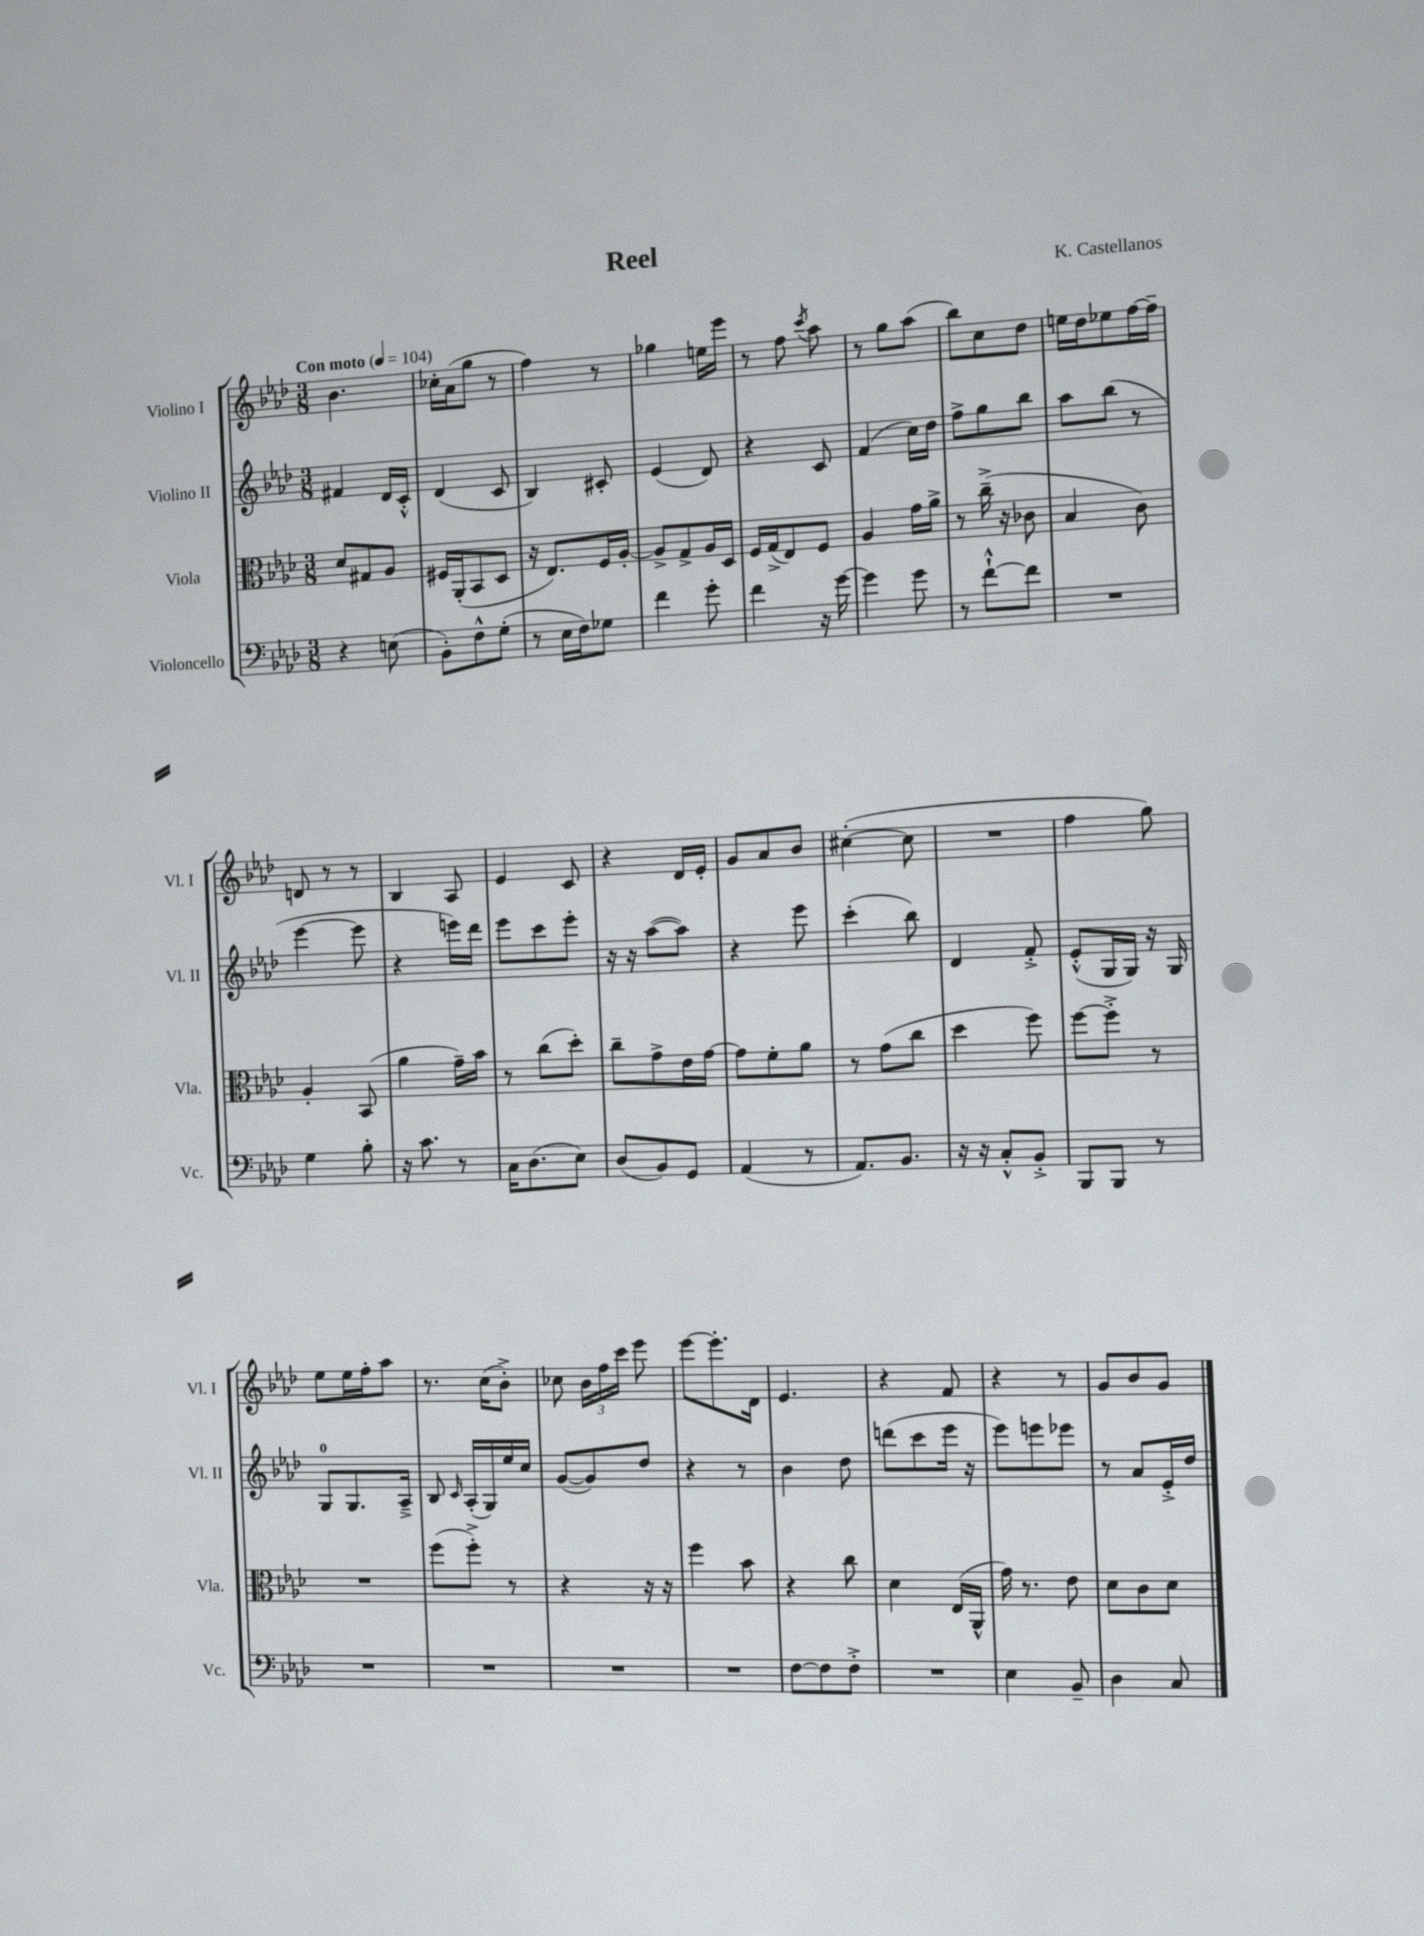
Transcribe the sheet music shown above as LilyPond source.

\header { title = "Reel" composer = "K. Castellanos" }
<<
\new StaffGroup <<
\new Staff = "s0" \with { instrumentName = "Violino I" shortInstrumentName = "Vl. I" } {
    \clef treble \key aes \major \numericTimeSignature \time 3/8 \tempo "Con moto" 4 = 104
    \autoBeamOff bes'4. |
    ces''16[-. aes'16( g''8] r8 |
    f''4) r8 |
    ges''4 e''16[ ees'''16] |
    r8 f''8 \acciaccatura { c'''8 } aes''8 |
    r8 g''8[ aes''8]( |
    bes''8[) c''8 des''8] |
    e''16[ des''16 ees''8 f''16~ f''16]-- |
    d'8 r8 r8 |
    bes4 aes8 |
    ees'4 c'8 |
    r4 des'16[ ees'16]-. |
    g'8[ aes'8 bes'8] |
    cis''4~-.( cis''8 |
    R4. |
    f''4 g''8) |
    ees''8[ ees''16 f''16-. aes''8] |
    r8. c''16[( bes'8]-.->) |
    ces''8 \tuplet 3/2 { bes'16[ f''16 c'''16] } ees'''8 |
    ees'''8[~ ees'''8.-. des'16] |
    ees'4. |
    r4 f'8 |
    r4 r8 |
    g'8[ bes'8 g'8] \bar "|." |
}
\new Staff = "s1" \with { instrumentName = "Violino II" shortInstrumentName = "Vl. II" } {
    \clef treble \key aes \major \numericTimeSignature \time 3/8
    \autoBeamOff fis'4 des'16[ c'16]-.-^ |
    des'4( c'8 |
    bes4) cis'8-. |
    ees'4( des'8) |
    r4 c'8 |
    f'4( c''16[) des''16] |
    f''8[-> g''8 bes''8] |
    aes''8[ bes''8]( r8 |
    ees'''4~ ees'''8 |
    r4 e'''16[) des'''16] |
    ees'''8[ c'''8 ees'''8]-. |
    r16 r16 aes''8[~( aes''8]) |
    r4 ees'''8 |
    c'''4-.( bes''8) |
    des'4 f'8-.-> |
    ees'8[-.-^( g16 g16]) r16 g16 |
    g8[-0 g8. aes16]---> |
    bes8 \grace { c'16 } aes16[-.( g16) ees''16 c''16] |
    g'8[~( g'8) des''8] |
    r4 r8 |
    bes'4 des''8 |
    d'''8[( c'''8 ees'''16] r16 |
    ees'''8[) e'''8 ees'''8] |
    r8 aes'8[ ees'16-.-> des''16] \bar "|." |
}
\new Staff = "s2" \with { instrumentName = "Viola" shortInstrumentName = "Vla." } {
    \clef alto \key aes \major \numericTimeSignature \time 3/8
    \autoBeamOff des'8[ gis8 aes8] |
    fis16[ aes,16-.( bes,8 des8] |
    r16 ees8.[) f16 aes16]~-. |
    aes8[-> g8-> aes16 des16] |
    f16[ g16->( ees8) f8] |
    aes4 g'16[ aes'16]-> |
    r8 c''16--->( r16 ces'8 |
    bes4 c'8) |
    aes4-. bes,8( |
    aes'4 g'16[--) bes'16] |
    r8 c''8[( des''8]-.) |
    c''8[-- g'8-> ees'16 g'16]~ |
    g'8[ f'8-. aes'8] |
    r8 g'8[( c''8] |
    des''4 f''8) |
    f''8[~ f''8]-.-> r8 |
    R4. |
    f''8[( f''8]-.->) r8 |
    r4 r16 r16 |
    f''4 bes'8 |
    r4 c''8 |
    des'4 ees16[( aes,16]-^ |
    g'16) r8. ees'8 |
    des'8[ c'8 des'8] \bar "|." |
}
\new Staff = "s3" \with { instrumentName = "Violoncello" shortInstrumentName = "Vc." } {
    \clef bass \key aes \major \numericTimeSignature \time 3/8
    \autoBeamOff r4 e8( |
    bes,8[-.) f8-^ g8]-.( |
    r8 ees16[ f16) ges8] |
    f'4 g'8-. |
    f'4 r16 g'16~ |
    g'4 g'8 |
    r8 f'8[~-!-^ f'8] |
    R4. |
    g4 bes8-. |
    r16 c'8. r8 |
    c16[ des8.( ees8]) |
    des8[( bes,8) g,8] |
    aes,4( r8 |
    aes,8.[) bes,8.] |
    r16 r16 c8[-.-^ bes,8]-.-> |
    bes,,8[ bes,,8] r8 |
    R4. |
    R4. |
    R4. |
    R4. |
    f8[~ f8 f8]-.-> |
    R4. |
    ees4 bes,8-- |
    des4 c8 \bar "|." |
}
>>
>>
\layout { \context { \Score \remove "Bar_number_engraver" } }
